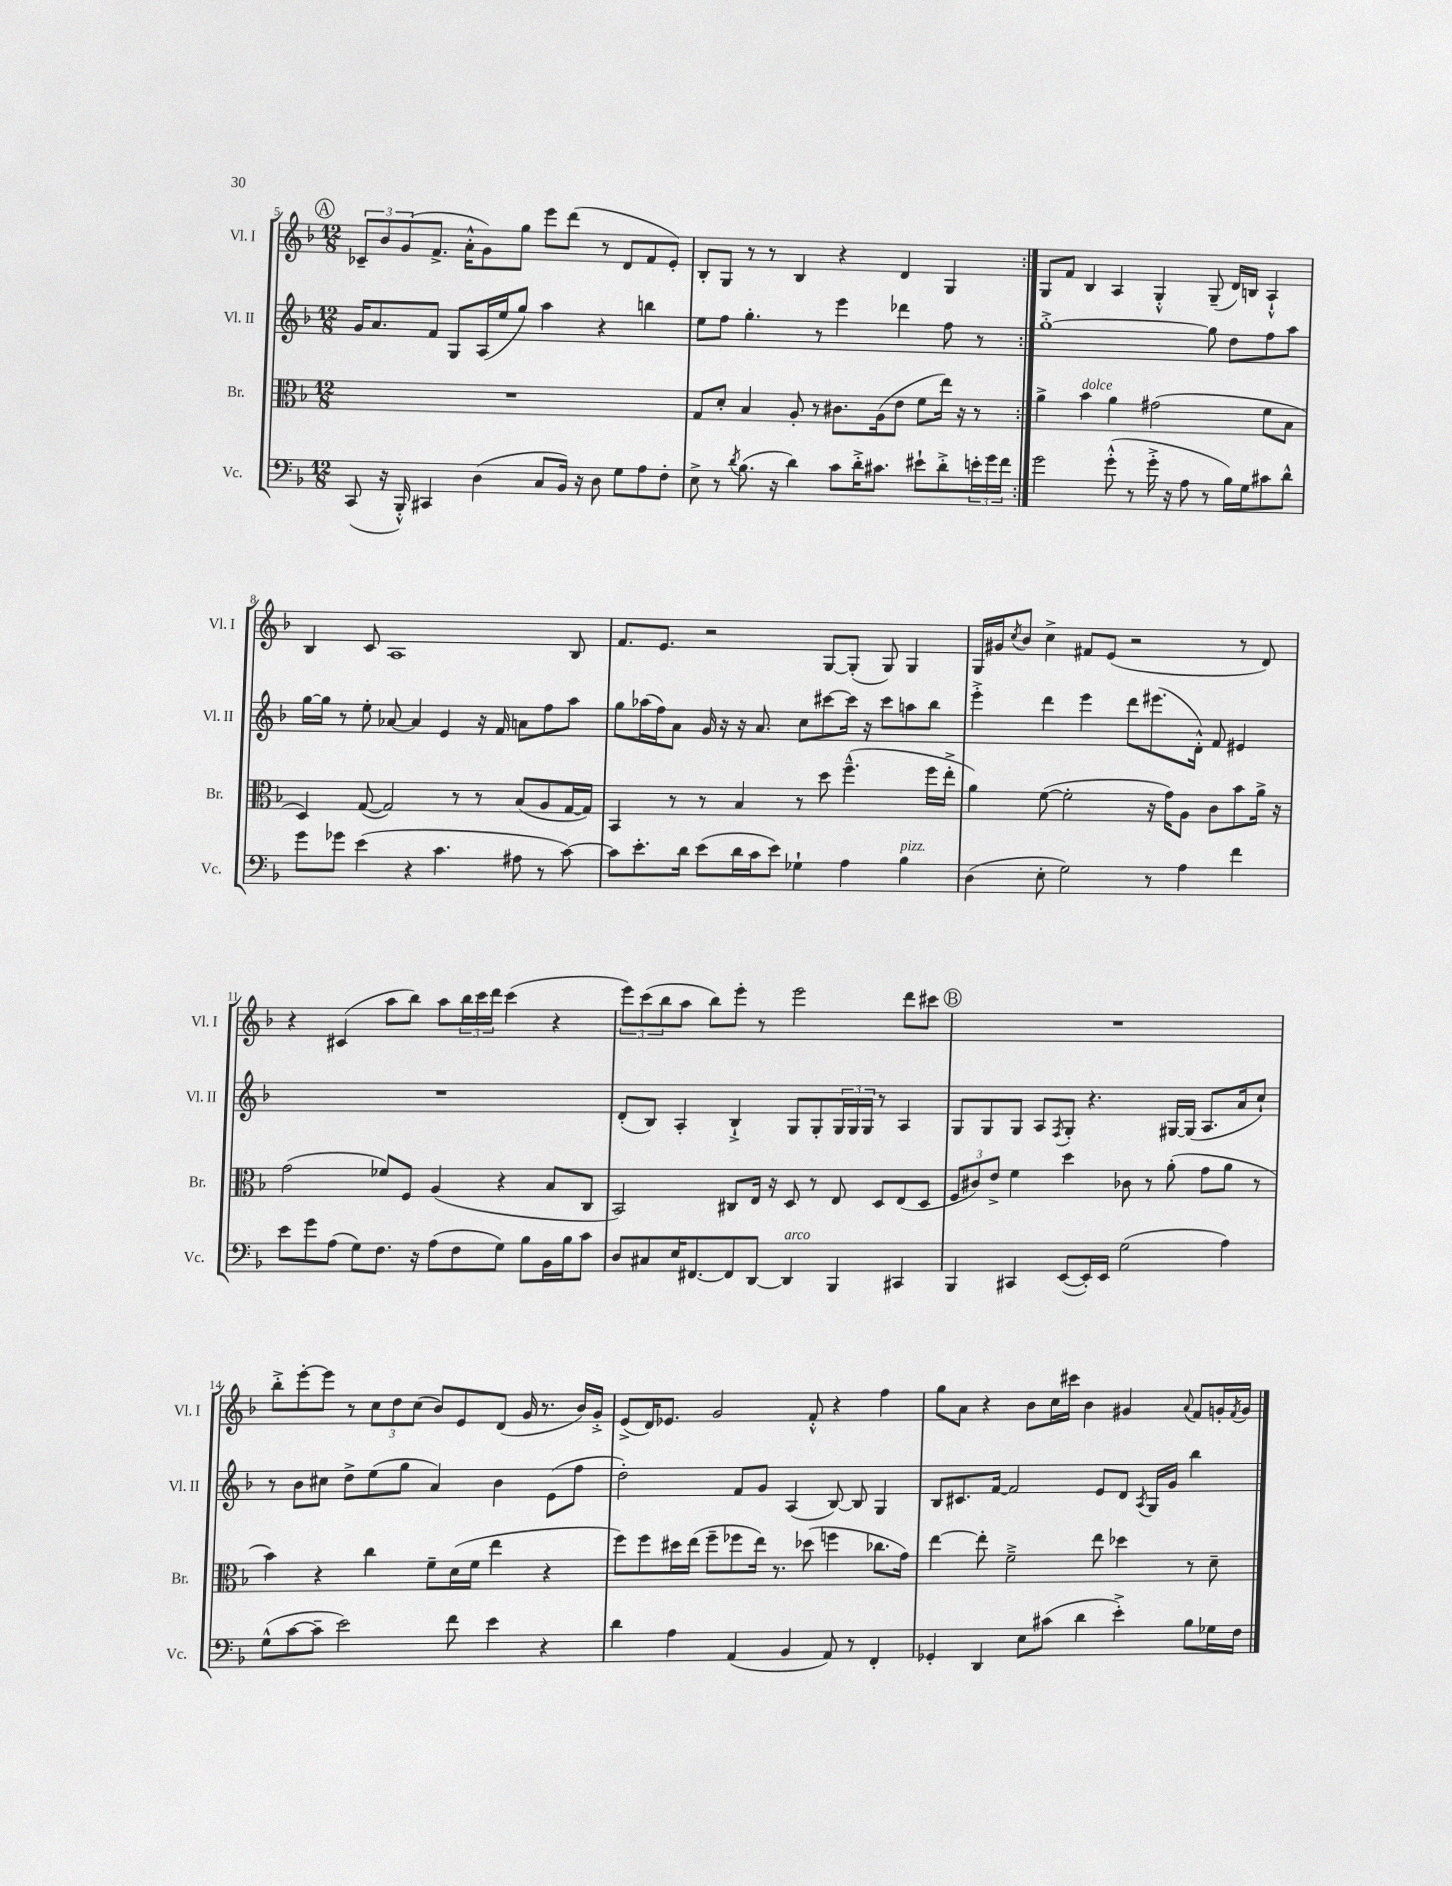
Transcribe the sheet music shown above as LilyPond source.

<<
\new StaffGroup <<
\new Staff = "s0" \with { instrumentName = "Vl. I" shortInstrumentName = "Vl. I" } {
    \clef treble \key f \major \numericTimeSignature \time 12/8
    \repeat volta 2 { \mark \markup { \circle "A" } \tuplet 3/2 { ces'8-- bes'8 g'8( } f'8.-> a'16-.-^ g'8) g''8 e'''8 d'''8( r8 d'8 f'8 e'8-.) |
    bes8-. g8 r8 r8 bes4 r4 d'4 g4 | }
    g8 f'8 bes4 a4 g4-.-^ g8--( d'16) b16 a4-!-^ |
    bes4 c'8 a1 bes8 |
    f'8. e'8. r2 g8~ g8-.( g8) g4 |
    g16 gis'16 \acciaccatura { c''8 } bes'8 c''4-> fis'8 e'8( r2 r8 d'8) |
    r4 cis'4( a''8 bes''8) a''8 \tuplet 3/2 { bes''16 c'''16 d'''16 } c'''4( r4 |
    \tuplet 3/2 { e'''8) c'''8( bes''8 } a''8 bes''8) e'''8-. r8 e'''2 d'''8 cis'''8 |
    \mark \markup { \circle "B" } R1. |
    bes''8-.-> e'''8~-. e'''8 r8 \tuplet 3/2 { c''8 d''8 c''8( } bes'8) e'8 d'8( g'16 r8. bes'16) g'16-.-> |
    e'8->( d'16) ees'8. g'2 f'8-.-^ r4 f''4 |
    g''8 a'8 r4 bes'8 c''16 cis'''16 bes'4 gis'4 \appoggiatura { a'8 } f'8 g'16-. \acciaccatura { f'8 } g'16 \bar "|." |
}
\new Staff = "s1" \with { instrumentName = "Vl. II" shortInstrumentName = "Vl. II" } {
    \clef treble \key f \major \numericTimeSignature \time 12/8
    \repeat volta 2 { \mark \markup { \circle "A" } g'16 a'8. f'8 g8 a16( e''16 g''8) a''4 r4 b''4 |
    e''8 f''8 g''4.-. r8 e'''4 des'''4 f''8 r8 | }
    g''1~-.-> g''8 d''8 f''8 a''8 |
    g''16~ g''16 r8 e''8-. aes'8~ aes'4 e'4 r16 f'16 a'8 f''8 a''8 |
    g''8 aes''16( f''16) a'8 g'16 r16 r16 a'8. c''8 cis'''8~ cis'''16 r16 cis'''8 a''8 bes''8 |
    e'''4-.-> d'''4 e'''4 d'''8 eis'''8.( d'16-.-^) f'8 eis'4 |
    R1. |
    d'8-.( bes8) a4-. bes4-!-> g8 g8-. \tuplet 3/2 { g16 g16 g16 } r8 a4 |
    \mark \markup { \circle "B" } g8 g8 g8 a8 \acciaccatura { f8 } g8-. r4. gis16~ gis16( a8. a'16 c''8-!) |
    r8 bes'8 cis''8 d''8-> e''8( g''8 a'4) bes'4 e'8( f''8 |
    d''2-.) f'8 g'8 a4( bes8~) bes8 g4 |
    bes8 cis'8. f'16~ f'2 e'8 d'8 \acciaccatura { a8 } g16 g'16 bes''4 \bar "|." |
}
\new Staff = "s2" \with { instrumentName = "Br." shortInstrumentName = "Br." } {
    \clef alto \key f \major \numericTimeSignature \time 12/8
    \repeat volta 2 { \mark \markup { \circle "A" } R1. |
    g8 d'8-. bes4 a8-. r8 cis'8. a16( e'8 f'8 e''16) r16 r8 | }
    a'4-> bes'4^\markup { \italic "dolce" } a'4 gis'2( f'8 bes8 |
    d4) g8~( g2) r8 r8 bes8( a8 g16~ g16) |
    bes,4 r8 r8 bes4 r8 d''8 f''4.---^( f''16 e''16-.-> |
    a'4) f'8~( f'2-. r16 g'16) a8 c'8 bes'8 a'16-> r16 |
    g'2( fes'8) f8 a4( r4 bes8 c8 |
    bes,2) cis8 e16 r16 d8 r8 e8 d8 e8( d8 |
    \mark \markup { \circle "B" } \tuplet 3/2 { f8 cis'8) e'8-> } f'4 d''4 ces'8 r8 a'8-.( g'8 a'8 r8 |
    bes'4) r4 c''4 f'8-- d'16( f'16 e''4 r4 |
    f''8) f''8 dis''16 e''16( f''8-- fes''8 e''16) r8. des''8( f''4 ces''8. g'16) |
    e''4~ e''8-. f'2---> e''8 des''4 r8 d'8-- \bar "|." |
}
\new Staff = "s3" \with { instrumentName = "Vc." shortInstrumentName = "Vc." } {
    \clef bass \key f \major \numericTimeSignature \time 12/8
    \repeat volta 2 { \mark \markup { \circle "A" } c,8( r16 bes,,16-.-^) cis,4 d4( c8 bes,16) r16 d8 g8 a8 f8-. |
    e8-> r8 \acciaccatura { d'8 } bes8.( r16 d'4) c'8 d'16-.-> cis'8. eis'8-! d'8-.-> \tuplet 3/2 { e'16-. g'16 f'16 } | }
    g'2 g'8-.-^( r8 g'16-.-> r16 a8 r8 bes16) g16 cis'8 d'8-^ |
    g'8 ges'8 e'4( r4 c'4. ais8 r8 c'8~) |
    c'8 e'8.-. d'16 e'8( d'16 c'16 e'8) ges4-! a4 bes4^\markup { \italic "pizz." } |
    d4( e8-. g2) r8 a4 f'4 |
    e'8 g'8 a8( g8) f8. r16 a8( f8 g8) bes8 bes,16 bes16 c'8 |
    d8 cis8 e16 fis,8.~ fis,8 d,8~ d,4^\markup { \italic "arco" } bes,,4 cis,4 |
    \mark \markup { \circle "B" } bes,,4 cis,4 e,8~( e,16-.) e,16 g2( a4) |
    g8-^( c'8~ c'8-- e'2) f'8 e'4 r4 |
    d'4 a4 a,4( bes,4 a,8) r8 f,4-. |
    ges,4-. d,4 e8 cis'8( d'4 e'4-.->) bes8 ges16 f16 \bar "|." |
}
>>
>>
\layout { \context { \Score currentBarNumber = #5 } }
